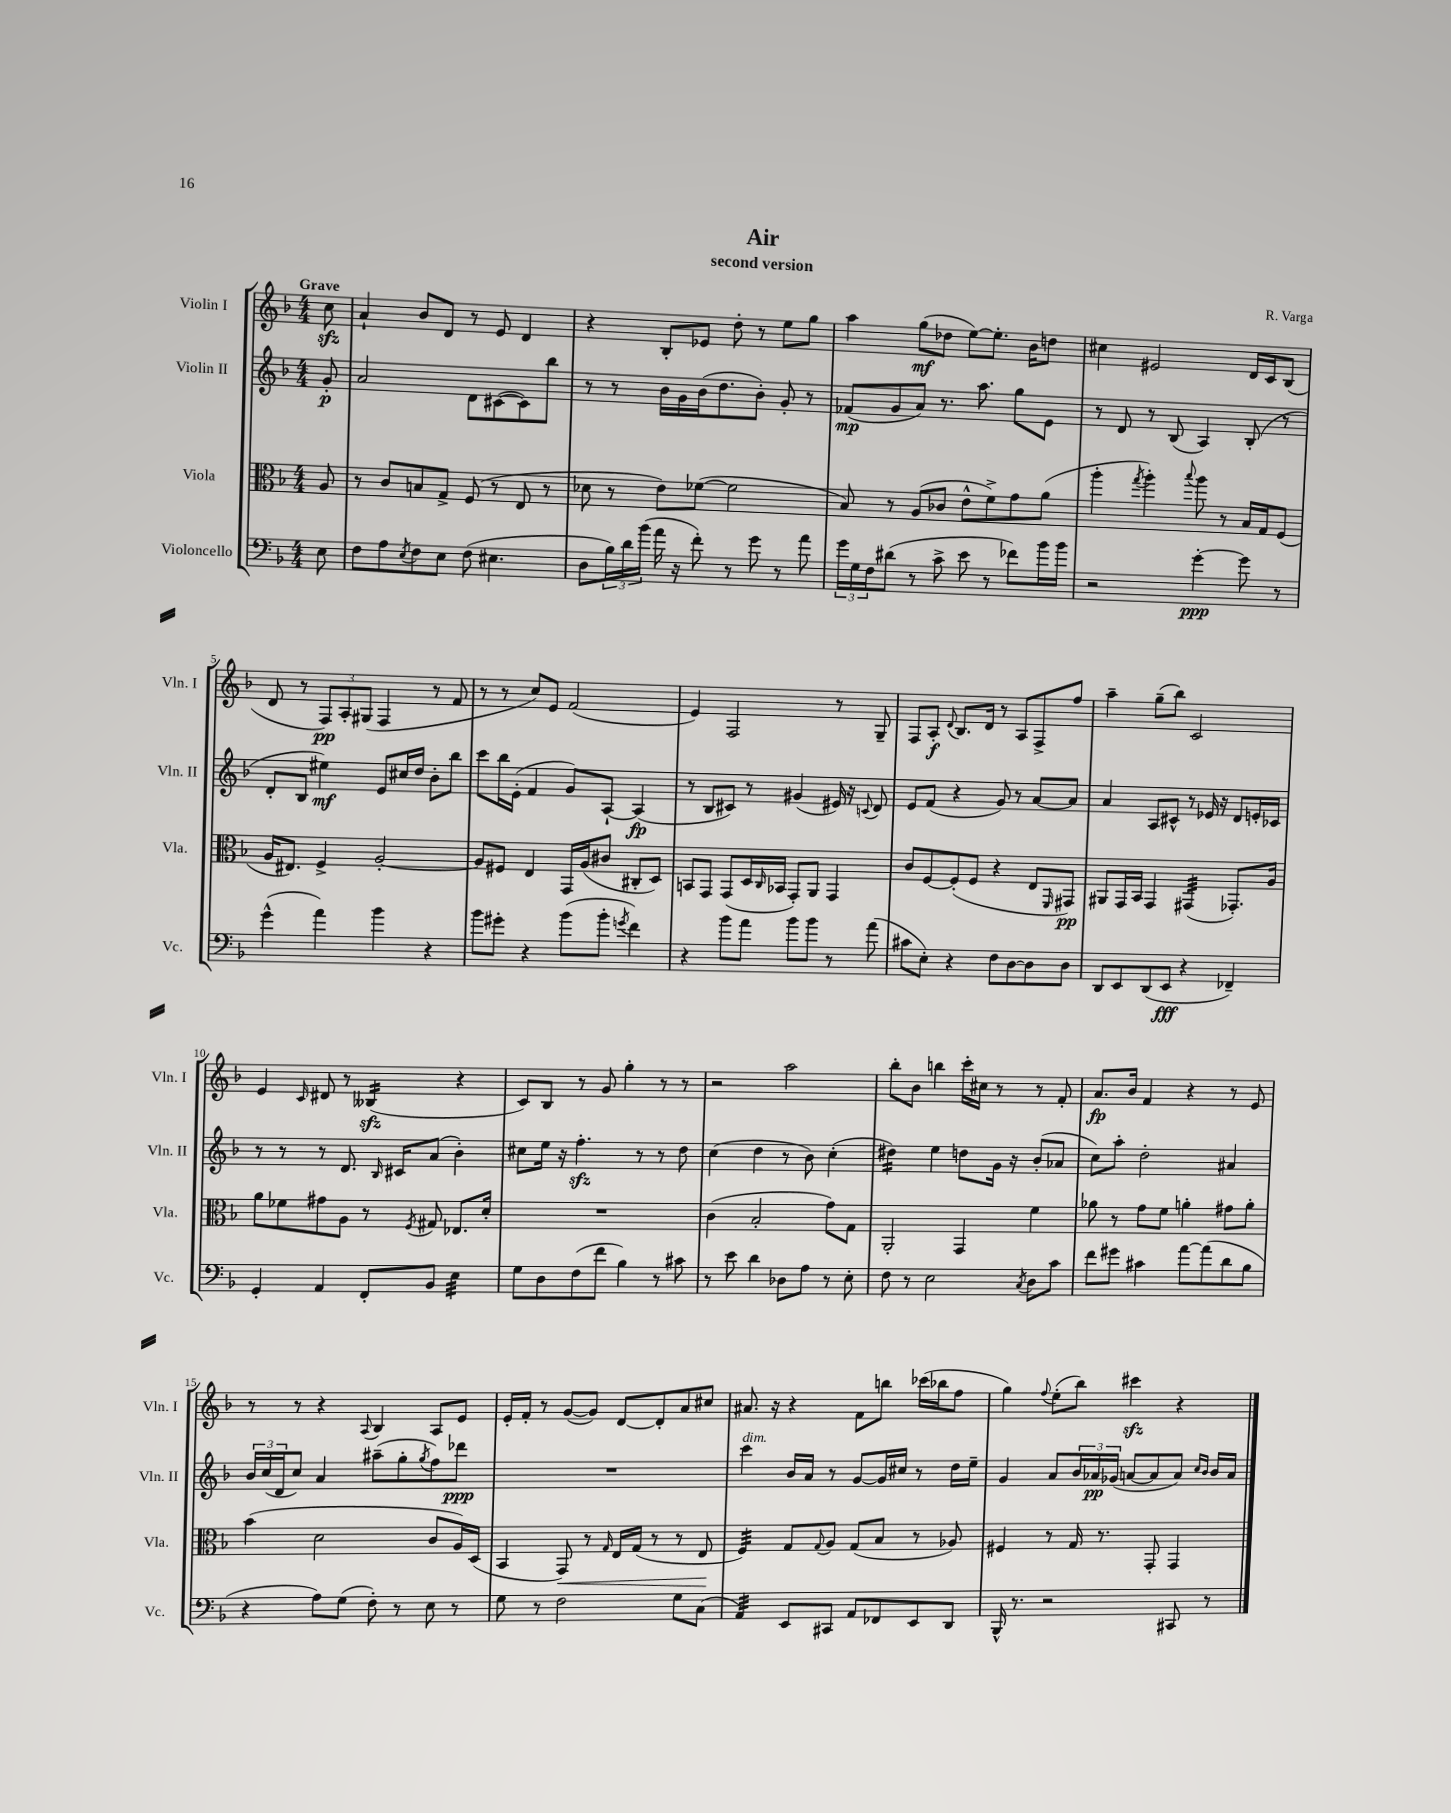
\header { title = "Air" composer = "R. Varga" subtitle = "second version" }
<<
\new StaffGroup <<
\new Staff = "s0" \with { instrumentName = "Violin I" shortInstrumentName = "Vln. I" } {
    \clef treble \key f \major \numericTimeSignature \time 4/4 \partial 8 \tempo "Grave"
    c''8\sfz |
    a'4-! bes'8 d'8 r8 e'8 d'4 |
    r4 bes8-. ees'8 d''8-. r8 e''8 g''8 |
    a''4 g''8\mf( des''8 e''8~) e''8.-. bes'16 d''8 |
    cis''4 eis'2 d'16 c'16 bes8( |
    d'8 r8 \tuplet 3/2 { f8\pp) a8-. gis8( } f4 r8 f'8 |
    r8 r8 c''8) e'8 f'2( |
    e'4) f2 r8 g8-- |
    f8 a8-.\f \appoggiatura { d'8 } bes8. d'16 r8 a8 f8-> f''8 |
    a''4-- g''8--( bes''8) c'2 |
    e'4 \grace { c'16 } dis'8 r8 beses4:16\sfz( r4 |
    c'8) bes8 r8 g'8 g''4-. r8 r8 |
    r2 a''2 |
    bes''8-. bes'8 b''4 c'''16-. cis''16 r8 r8 f'8-. |
    a'8.\fp bes'16 f'4 r4 r8 e'8 |
    r8 r8 r4 \appoggiatura { a8 } bes4 a8 e'8 |
    e'16-. f'16-. r8 g'8~( g'8) d'8~ d'8-. a'8 cis''8 |
    ais'8. r16 r4 f'8 b''8 ces'''16( bes''16 f''8 |
    g''4) \appoggiatura { f''8 } e''8-.( bes''8) cis'''4\sfz r4 \bar "|." |
}
\new Staff = "s1" \with { instrumentName = "Violin II" shortInstrumentName = "Vln. II" } {
    \clef treble \key f \major \numericTimeSignature \time 4/4 \partial 8
    g'8-.\p |
    a'2 d'8 cis'8~( cis'8) bes''8 |
    r8 r8 bes'16 g'16 bes'16( d''8. bes'8-.) g'8-. r8 |
    fes'8\mp( g'8 a'8) r8. a''8. g''8 e'8 |
    r8 d'8 r8 bes8( a4) bes8-.( r8 |
    d'8-. bes8 eis''4\mf) e'8 cis''16 d''16 bes'8-. bes''8 |
    c'''8 bes''16 e'16-.( f'4 g'8) a8~-! a4\fp( |
    r8 bes8 cis'8) r8 gis'4( eis'16) r16 \appoggiatura { c'8 } d'8 |
    e'8 f'8( r4 g'8) r8 a'8~ a'8 |
    a'4 a8 cis'8-^ r8 ees'16 r16 d'8 e'16-. ces'16 |
    r8 r8 r8 d'8. \grace { bes16 } cis'16 a'8( bes'4-.) |
    cis''8 e''16 r16 f''4.-.\sfz r8 r8 d''8 |
    c''4( d''4 r8 bes'8) c''4-.( |
    dis''4:16) e''4 d''8 g'16 r16 bes'8-.( aes'8 |
    c''8) a''8-. d''2-. ais'4 |
    \tuplet 3/2 { bes'16 c''16( d'16 } c''8) a'4 ais''8--( g''8-. \acciaccatura { g''8 } f''8) des'''8\ppp |
    R1 |
    c'''4^\markup { \italic "dim." } bes'16 a'16 r8 g'8~ g'16 cis''16 r8 d''16 e''16-- |
    g'4 a'8 \tuplet 3/2 { bes'16 aes'16\pp ges'16( } a'8~ a'8 a'8) \grace { c''16 bes'16 } bes'16 a'16 \bar "|." |
}
\new Staff = "s2" \with { instrumentName = "Viola" shortInstrumentName = "Vla." } {
    \clef alto \key f \major \numericTimeSignature \time 4/4 \partial 8
    a8 |
    r8 c'8 b8 g8-> f8( r8 e8 r8 |
    des'8 r8 e'8) fes'8~( fes'2 |
    bes8) r8 a8( ces'8 e'8-^ f'8->) g'8 a'8( |
    a''4-. \acciaccatura { g''8 } a''4-.) \appoggiatura { bes''8 } a''8 r8 bes16 g16 f8( |
    a16 eis8.) f4-> a2~-. |
    a8 fis8 e4 g,16 a16( cis'8 cis8-. d8) |
    b,8 g,8 g,8( d16 \grace { c16 } bes,16 g,8-.) a,8 g,4 |
    c'8 f8~ f8-.( f8 r4 e8 \grace { f,16 } gis,8\pp) |
    ais,8 g,16 bes,16 g,4 gis,4:32( ges,8.-.) a16 |
    a'8 fes'8 gis'8 a8 r8 \acciaccatura { f8 } gis8 ees8. d'16-. |
    R1 |
    c'4( bes2-. g'8) g8 |
    a,2-. g,4 f'4 |
    aes'8 r8 g'8 f'8 a'4-. gis'8 a'8-. |
    bes'4( d'2 c'8 a16) d16( |
    bes,4 g,8\<) r8 \grace { g16 } e16 g16( r8 r8 e8\! |
    f4:32) g8 \appoggiatura { g8 } a8 g8( bes8 r8 aes8) |
    fis4 r8 g16 r8. g,8-. g,4 \bar "|." |
}
\new Staff = "s3" \with { instrumentName = "Violoncello" shortInstrumentName = "Vc." } {
    \clef bass \key f \major \numericTimeSignature \time 4/4 \partial 8
    e8 |
    f8 a8 \acciaccatura { e8 } f8 e8 f8( eis4. |
    d8 \tuplet 3/2 { bes16) d'16 bes'16( } a'16 r16 f'8-.) r8 g'8 r8 a'8 |
    \tuplet 3/2 { g'16 g16 f16 } dis'8( r8 c'8-> e'8 r8 fes'8) bes'16 bes'16 |
    r2 g'4~-.\ppp g'8 r8 |
    g'4-^( a'4) bes'4 r4 |
    bes'8 gis'8-. r4 bes'8( bes'8-. \acciaccatura { g'8 } f'4) |
    r4 bes'8 a'8 bes'8 bes'8 r8 a'8( |
    cis'8 e8-.) r4 f8 d8~ d8 d8 |
    d,8 e,8 d,8( e,8\fff r4 fes,4--) |
    g,4-. a,4 f,8-. bes,8 e4:32 |
    g8 d8 f8( f'8 bes4) r8 cis'8 |
    r8 e'8 d'4 des8 a8 r8 e8-. |
    f8 r8 e2 \acciaccatura { c8 } d8 c'8 |
    f'8 gis'8 cis'4 a'8~ a'8( d'8 bes8 |
    r4 a8) g8( f8-.) r8 e8 r8 |
    g8 r8 f2 g8 c8( |
    a,4:32) e,8 cis,8 a,8 fes,8 e,8 d,8 |
    bes,,16-^ r8. r2 cis,8 r8 \bar "|." |
}
>>
>>
